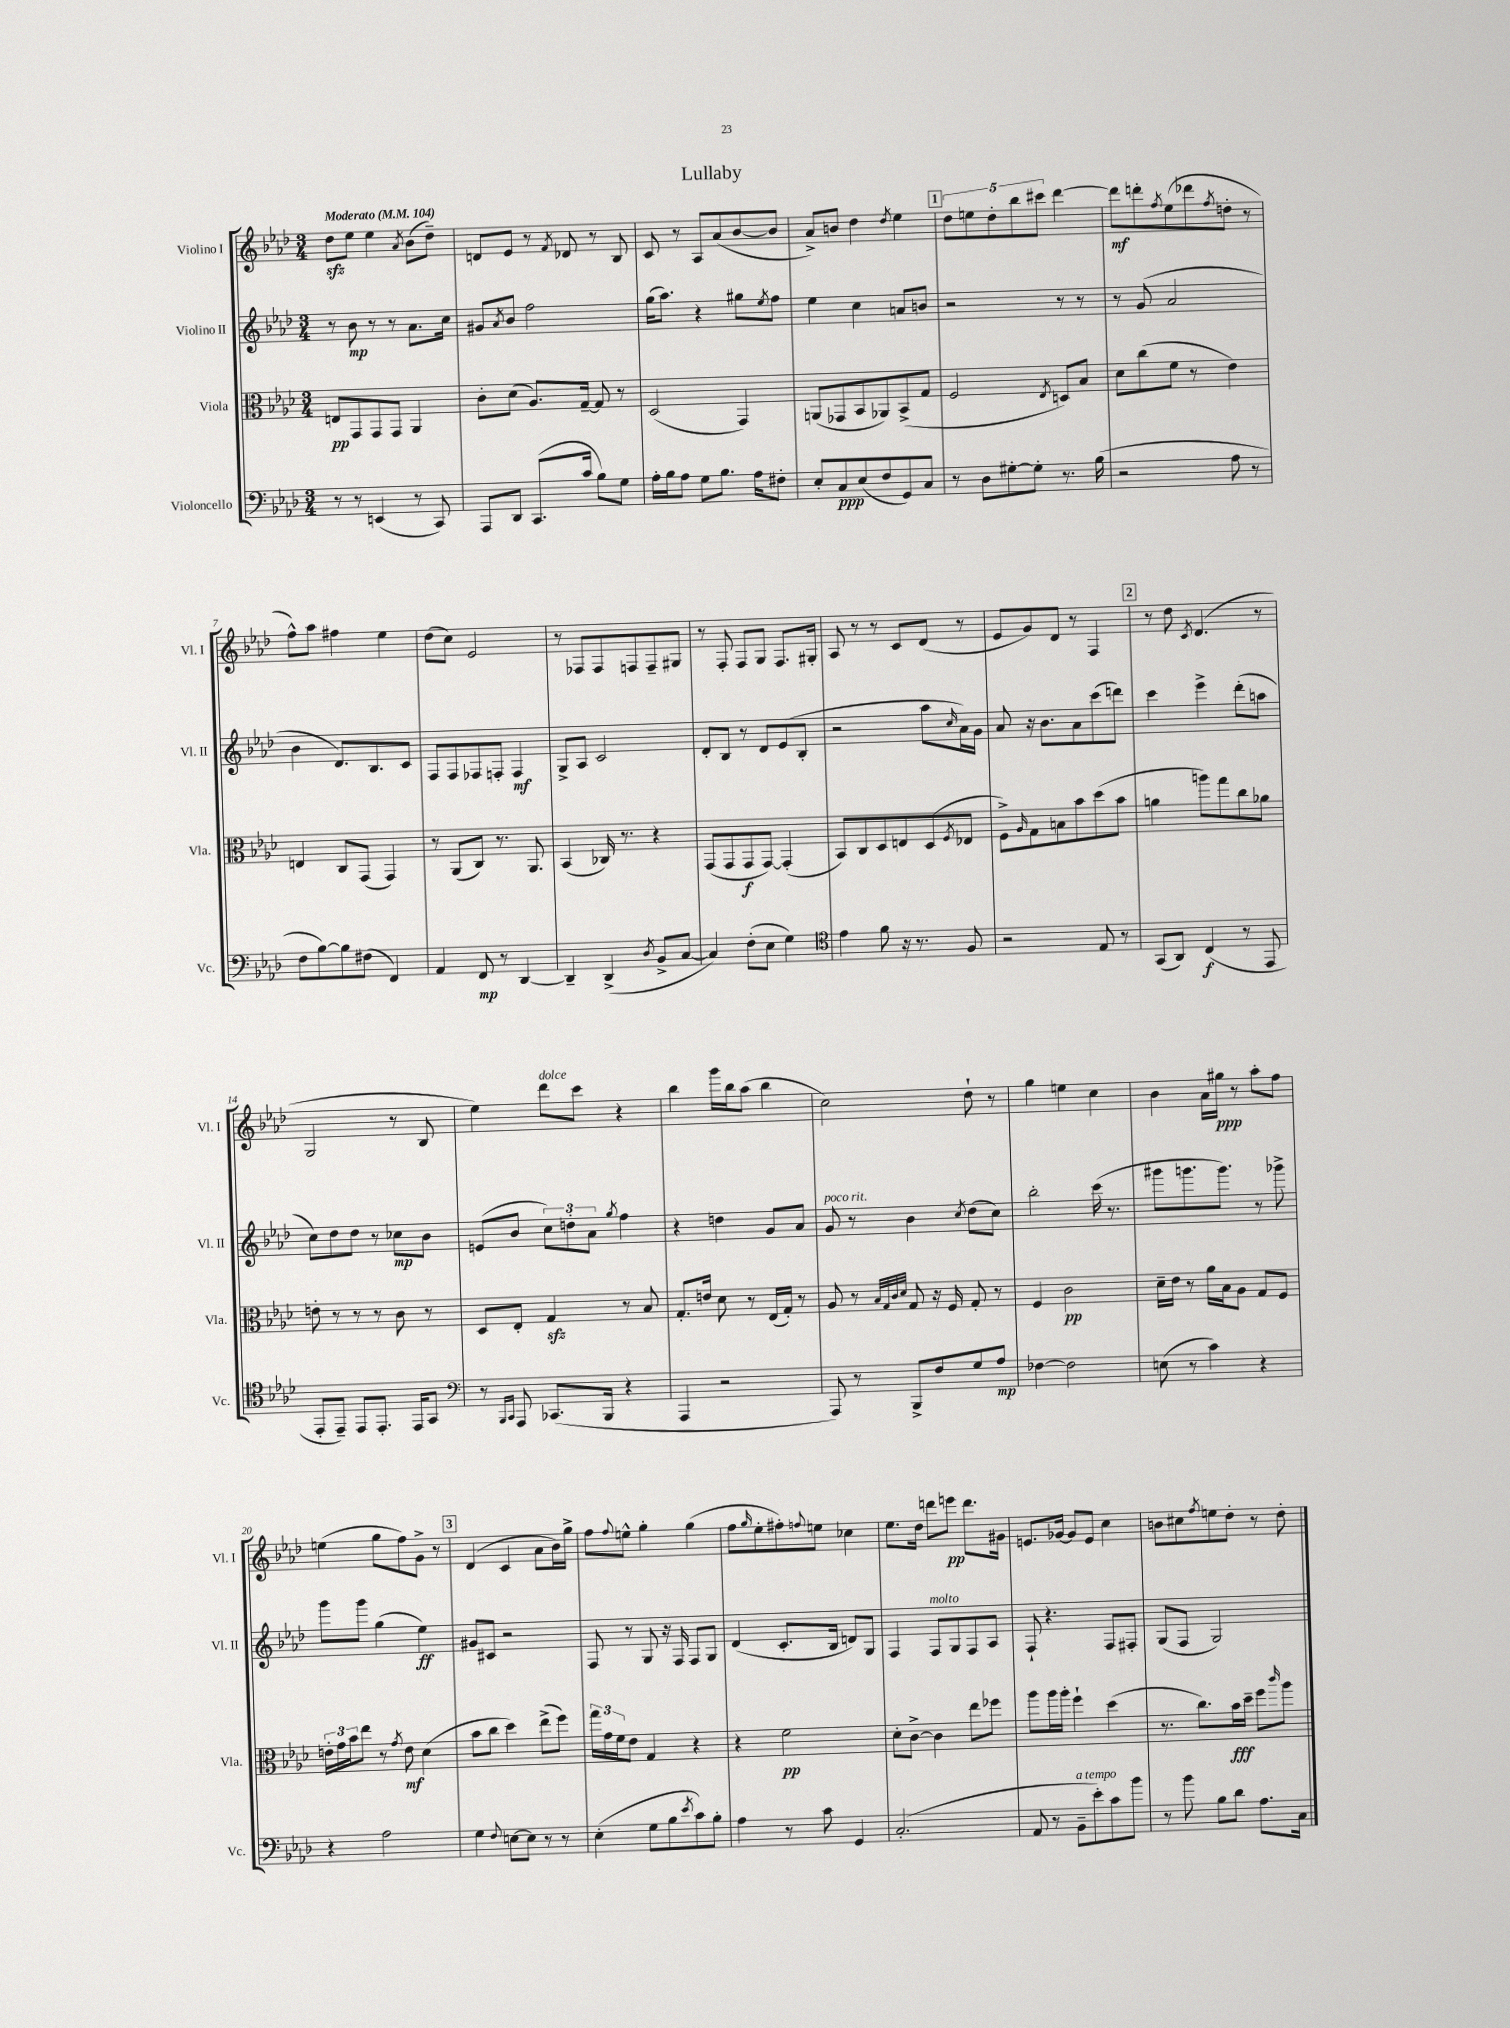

**kern	**kern	**kern	**kern
*staff4	*staff3	*staff2	*staff1
*clefF4	*clefC3	*clefG2	*clefG2
*k[b-e-a-d-]	*k[b-e-a-d-]	*k[b-e-a-d-]	*k[b-e-a-d-]
*M3/4	*M3/4	*M3/4	*M3/4
*MM104	*MM104	*MM104	*MM104
8r	8E	8r	8dd-
8r	8GG	8b-	8ee-
(4EE	8GG	8r	4ee-
.	8GG	8r	.
.	.	.	8qa-
8r	4AA-	8.a-	(8b-
8CC)	.	.	8dd-~)
.	.	16cc	.
=	=	=	=
8AAA-	8c'	8g#	8d
.	.	8qa-	.
8DD-	(8d-	8b-	8e-
(8.CC	8.A-)	2ff	8r
.	.	.	8qf
.	.	.	8d-
16c	[16G~	.	.
8B-)	8G]	.	8r
8G	8r	.	8B-
=	=	=	=
16A-'	(2D-	(16gg	8c
16B-	.	8.aa-)	.
8A-	.	.	8r
8G	.	4r	8A-
8.B-	.	.	(8a-
.	4GG)	8gg#	[8b-
16A-	.	.	.
.	.	8qee-	.
8F#'	.	8ff	8b-]
=	=	=	=
8E-'	(8AA	4ee-	8a-^)
8C	8GG-	.	8b
(8E-	8BB-	4cc	4dd-
8F	8AA-)	.	.
.	.	.	8qdd-
8GG)	(8BB-^	8a	4ee-
8C	8G	8b	.
=	=	=	=
8r	2F	2r	10dd-
.	.	.	10ee
8D-	.	.	.
.	.	.	10dd-'
[8G#'	.	.	.
.	.	.	10bb-
8G#']	.	.	.
.	.	.	10ccc#
.	8qE-	.	.
8.r	8D)	8r	[4ddd-
.	8B-	8r	.
(16B-	.	.	.
=	=	=	=
2r	8d-	8r	8ddd-]
.	(8cc	(8g	8ddd'
.	.	.	8qff
.	8f	2a-	(8ee-
.	8r	.	8ddd-
.	.	.	8qff
8A-	4e-)	.	8dd'
8r	.	.	8r
=	=	=	=
8F	4E	4b-	8ff^^)
[8B-)	.	.	8aa-
8B-]	8C	8.d-)	4ff#
(8F#	(8GG	.	.
.	.	8.B-	.
4FF)	4GG)	.	4ee-
.	.	8c	.
=	=	=	=
4AA-	8r	8F	(8dd-
.	(8AA-	8F	8cc)
8FF	8C)	8F-	2e-
8r	8.r	8F'	.
[4DD-	.	4F	.
.	8.AA-	.	.
=	=	=	=
4DD-~]	(4BB-	8G^	8r
.	.	8A-	8F-
(4DD-^	16C-)	2c	8F-
.	8.r	.	.
.	.	.	8F
8qD-	.	.	.
8BB-^	4r	.	8F~
[8C	.	.	8G#
=	=	=	=
4C])	(8GG	8d-'	8r
.	8GG	8B-	8F'
(8F'	8GG	8r	8F
8E-	[8GG)	8d-	8G
4G)	(4GG']	(8e-	8.F
.	.	8B-'	.
.	.	.	16G#'
=	=	=	=
*clefC4	*	*	*
4e-	8BB-)	2r	8A-
.	8C	.	8r
8f	8D-	.	8r
16r	8E	.	8c
8.r	.	.	.
.	(8D-	8aa-	(8d-
.	8qF	16qqcc	.
8F	8E-	16a-)	8r
.	.	16g	.
=	=	=	=
2r	8F^)	8a-	8e-
.	16qqA-	.	.
.	8G	16r	8g)
.	.	8.b-	.
.	8B	.	8d-
.	8b-	8a-	8r
8E-	(8dd-	(8ccc	4F
8r	8b-	8ddd)	.
=	=	=	=
(8GG	4a	4ccc	8r
8AA-)	.	.	8dd-
.	.	.	8qc
(4C	8aa)	4eee-^	(4.d-
.	8gg	.	.
8r	8cc	(8ddd-'	.
8EE-	8a-	8aa	8r
=	=	=	=
8EE-'	8e'	8cc)	2G
8EE-~)	8r	8dd-	.
8EE-	8r	8dd-	.
8.EE-'	8r	8r	.
.	8c	8cc-	8r
16EE-	.	.	.
8GG	8r	8b-	8B-
=	=	=	=
*clefF4	*	*	*
8r	8D-	(8e	4ee-)
16qqBBB-	.	.	.
16qqCC	.	.	.
8AAA-	8E-'	8b-	.
(8.CC-	4G	12cc)	8ddd-
.	.	12dd'	.
.	.	.	8ccc
.	.	12a-	.
16BBB-	.	.	.
.	.	8qgg	.
4r	8r	4ff	4r
.	8B-	.	.
=	=	=	=
4AAA-	8.G'	4r	4bb-
.	16e	.	.
2r	8d-	4dd	16ggg
.	.	.	16bb-
.	8r	.	(8aa-
.	(16E-	8g	4bb-
.	16G')	.	.
.	8r	8a-	.
=	=	=	=
8AAA-)	8A-	8g	2cc)
8r	8r	8r	.
.	32qqB-	.	.
.	32qqG	.	.
.	32qqc	.	.
.	32qqd-	.	.
8BBB-^	8G	4b-	.
8F	16r	.	.
.	16F	.	.
.	.	8qcc	.
8G	8G'	(8dd-	8dd-`
8A-	8r	8cc)	8r
=	=	=	=
[4F-	4F	2bb-'	4gg
2F-]	2c	.	4ee
.	.	(16ccc	4cc
.	.	8.r	.
=	=	=	=
(8E	16d-~	8ggg#	4b-
.	16e-	.	.
8r	8r	8.ggg	.
4c)	16a-	.	16a-
.	16B-	8.ggg)	16gg#
.	8A-	.	8r
4r	8G	8r	8aa-'
.	8F	8ggg-^	8ff
=	=	=	=
4r	24e'	8ggg	(4ee
.	24g	.	.
.	24b-	.	.
.	8ee-	8ggg	.
2A-	8r	(4gg	8gg
.	8qg	.	.
.	8e	.	8ff)
.	(4d-	4ee-)	8g^
.	.	.	8r
=	=	=	=
4G	8b-	8g#	(4d-
.	8cc	8c#	.
8qqF	.	.	.
[8E	4dd-)	2r	4c
8E]	.	.	.
8r	(8ee-^	.	8a-
8r	8ff)	.	16b-)
.	.	.	16gg^
=	=	=	=
(4E-'	24gg	8F	8ff
.	24g	.	.
.	24f	.	.
.	.	.	8qqff
.	8e-	8r	8ee^^
8G	4G	8G	4gg'
8B-	.	16r	.
.	.	16F	.
8qe-	.	.	.
8c)	4r	8F	(4gg
8B-'	.	8G	.
=	=	=	=
4A-	4r	(4d-	8ff
.	.	.	16qqgg
.	.	.	8ee-'
8r	2f	8.c'	8ff#')
.	.	.	8qqff
8c	.	.	8ee
.	.	16B-	.
4GG	.	8d)	4cc-
.	.	8G	.
=	=	=	=
(2.C'	8d-'	4F	8.ee-
.	[8c^	.	.
.	.	.	16dd-
.	4c]	8F	8ddd
.	.	8G	8eee
.	8ee-	8F	8.ddd
.	8ff-	8A-	.
.	.	.	16g#
=	=	=	=
8AA-	8aa-	8F`	8.e
8r	16aa-	4.r	.
.	16aa-'	.	[16g-
8BB-~	4ff`	.	8g-]
8e-')	.	.	8e
8c	(4dd-	8F	4cc
8b-	.	8F#'	.
=	=	=	=
8r	8.r	(8G	8b
8b-	.	8F	8cc#
.	8.cc)	.	.
.	.	.	8qff
8B-	.	2G)	8ee
8d-	16b-	.	8dd-'
.	16dd-~	.	.
8.A-	8ff	.	8r
.	16qqccc	.	.
.	8aa-	.	8dd-'
16C	.	.	.
==	==	==	==
*-	*-	*-	*-
